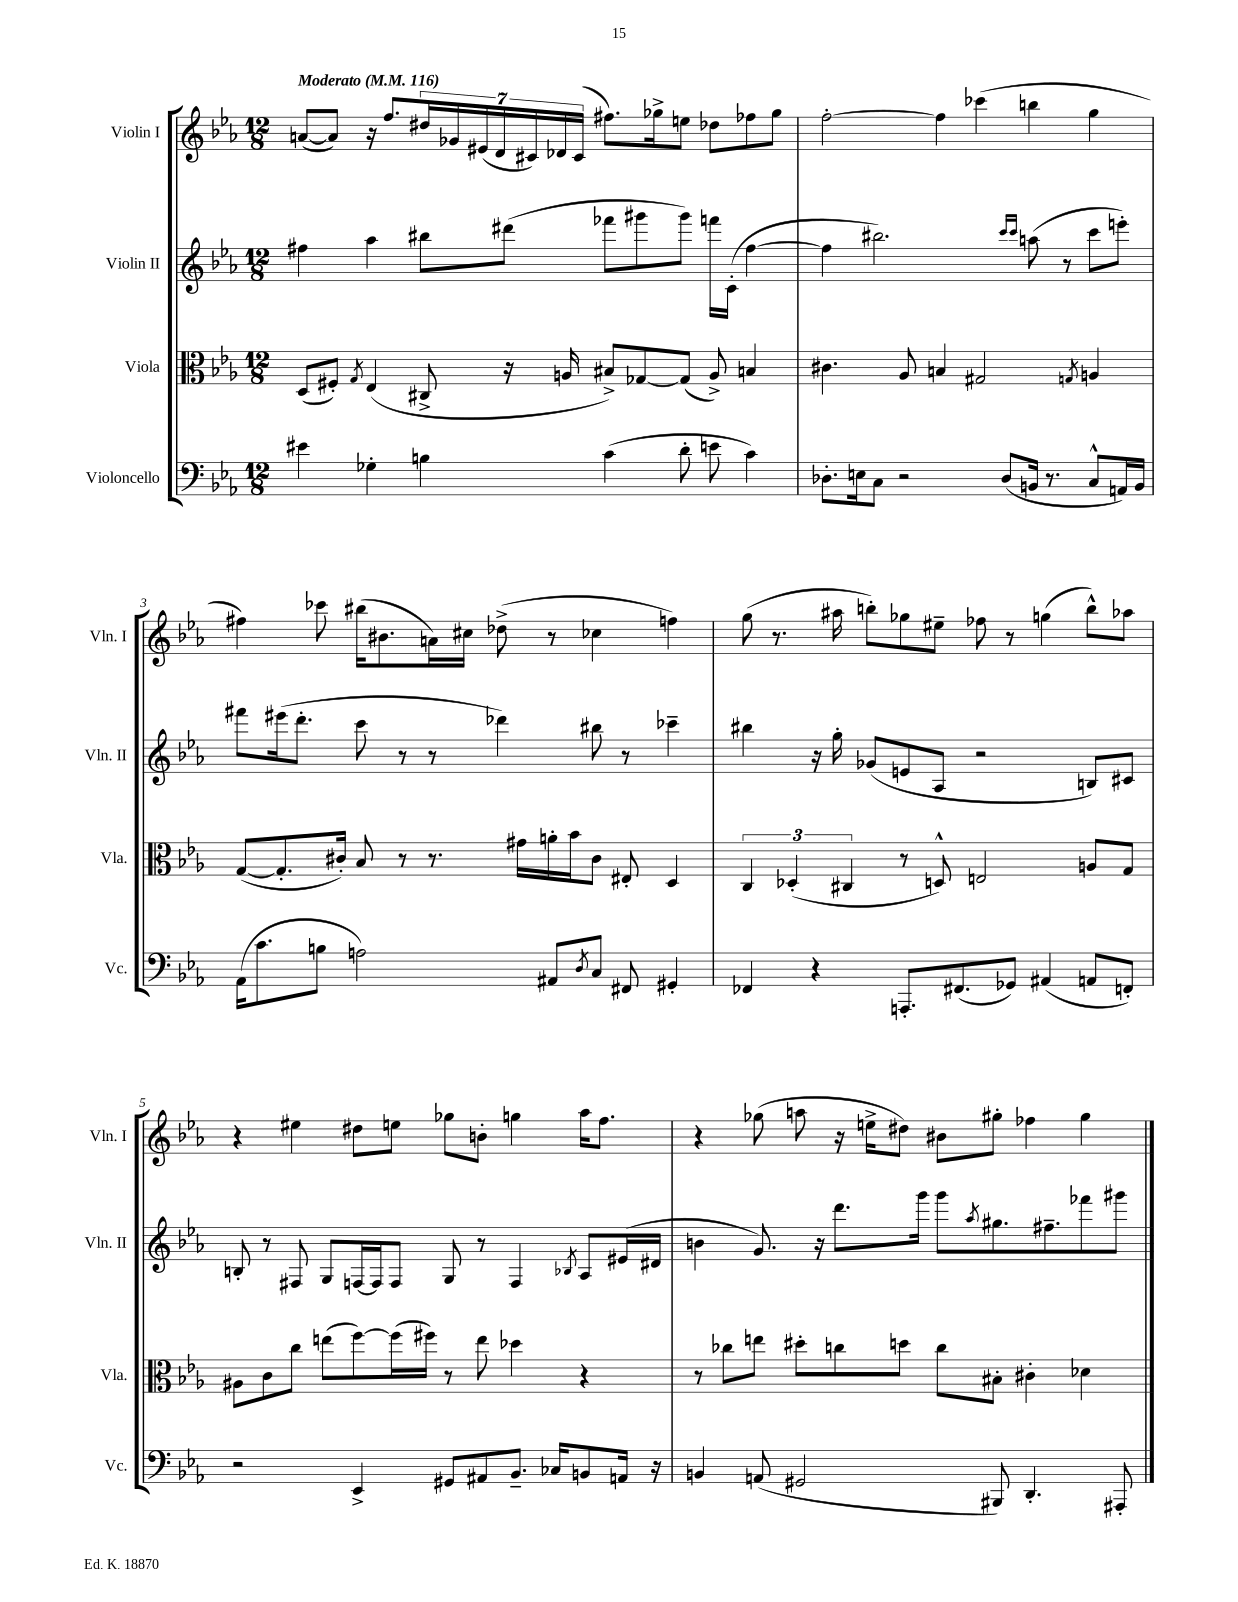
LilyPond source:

<<
\new StaffGroup <<
\new Staff = "s0" \with { instrumentName = "Violin I" shortInstrumentName = "Vln. I" } {
    \clef treble \key ees \major \numericTimeSignature \time 12/8 \tempo "Moderato" 4 = 116
    a'8~( a'8) r16 f''8. \tuplet 7/4 { dis''16 ges'16 eis'16( d'16 cis'16) des'16 cis'16( } fis''8.) ges''16-> e''8 des''8 fes''8 ges''8 |
    f''2~-. f''4 ces'''4( b''4 g''4 |
    fis''4) ces'''8 bis''16( bis'8. a'16) cis''16 des''8->( r8 ces''4 f''4) |
    g''8( r8. ais''16 b''8-.) ges''8 eis''8-- fes''8 r8 g''4( b''8-^) aes''8 |
    r4 eis''4 dis''8 e''8 ges''8 b'8-. g''4 aes''16 f''8. |
    r4 ges''8( a''8 r16 e''16-> dis''8) bis'8 gis''8-. fes''4 gis''4 \bar "|." |
}
\new Staff = "s1" \with { instrumentName = "Violin II" shortInstrumentName = "Vln. II" } {
    \clef treble \key ees \major \numericTimeSignature \time 12/8
    fis''4 aes''4 bis''8 dis'''8( fes'''8 gis'''8 gis'''8) f'''16 c'16-.( fis''4~ |
    fis''4 bis''2.) \grace { c'''16 c'''16 } a''8( r8 c'''8 e'''8-.) |
    fis'''8 eis'''16( d'''8.-. c'''8 r8 r8 des'''4) bis''8 r8 ces'''4-- |
    bis''4 r16 g''16-. ges'8( e'8 aes8 r2 b8) cis'8 |
    b8-. r8 fis8 g8 f16~ f16 f8 g8 r8 f4 \acciaccatura { bes8 } aes8 eis'16( dis'16 |
    b'4 g'8.) r16 d'''8. g'''16 g'''8 \acciaccatura { aes''8 } gis''8. fis''8.-- fes'''8 gis'''8 \bar "|." |
}
\new Staff = "s2" \with { instrumentName = "Viola" shortInstrumentName = "Vla." } {
    \clef alto \key ees \major \numericTimeSignature \time 12/8
    d8( fis8-.) \acciaccatura { g8 } ees4( cis8-> r16 a16 bis8->) ges8~ ges8( a8->) b4 |
    cis'4. aes8 b4 gis2 \acciaccatura { g8 } a4 |
    g8~( g8.-. cis'16-.) bes8 r8 r8. gis'16 a'16-. bes'16 cis'8 eis8-. d4 |
    \tuplet 3/2 { c4 des4-.( cis4 } r8 d8-^) e2 a8 g8 |
    ais8 c'8 c''8 e''8( f''8~) f''16( fis''16) r8 e''8 des''4 r4 |
    r8 ces''8 e''8 dis''8-. c''8 d''8 c''8 bis8-. cis'4-. des'4 \bar "|." |
}
\new Staff = "s3" \with { instrumentName = "Violoncello" shortInstrumentName = "Vc." } {
    \clef bass \key ees \major \numericTimeSignature \time 12/8
    eis'4 ges4-. b4 c'4( d'8-. e'8 c'4) |
    des8.-. e16 c8 r2 des8( b,16 r8. c8-^ a,16) b,16 |
    aes,16( c'8. b8 a2) ais,8 \acciaccatura { d8 } c8 fis,8 gis,4-. |
    fes,4 r4 a,,8.-. fis,8.( ges,8) ais,4( a,8 f,8-.) |
    r2 ees,4-> gis,8 ais,8 bes,8.-- ces16 b,8 a,16 r16 |
    b,4 a,8( gis,2 bis,,8) d,4.-. ais,,8-. \bar "|." |
}
>>
>>
